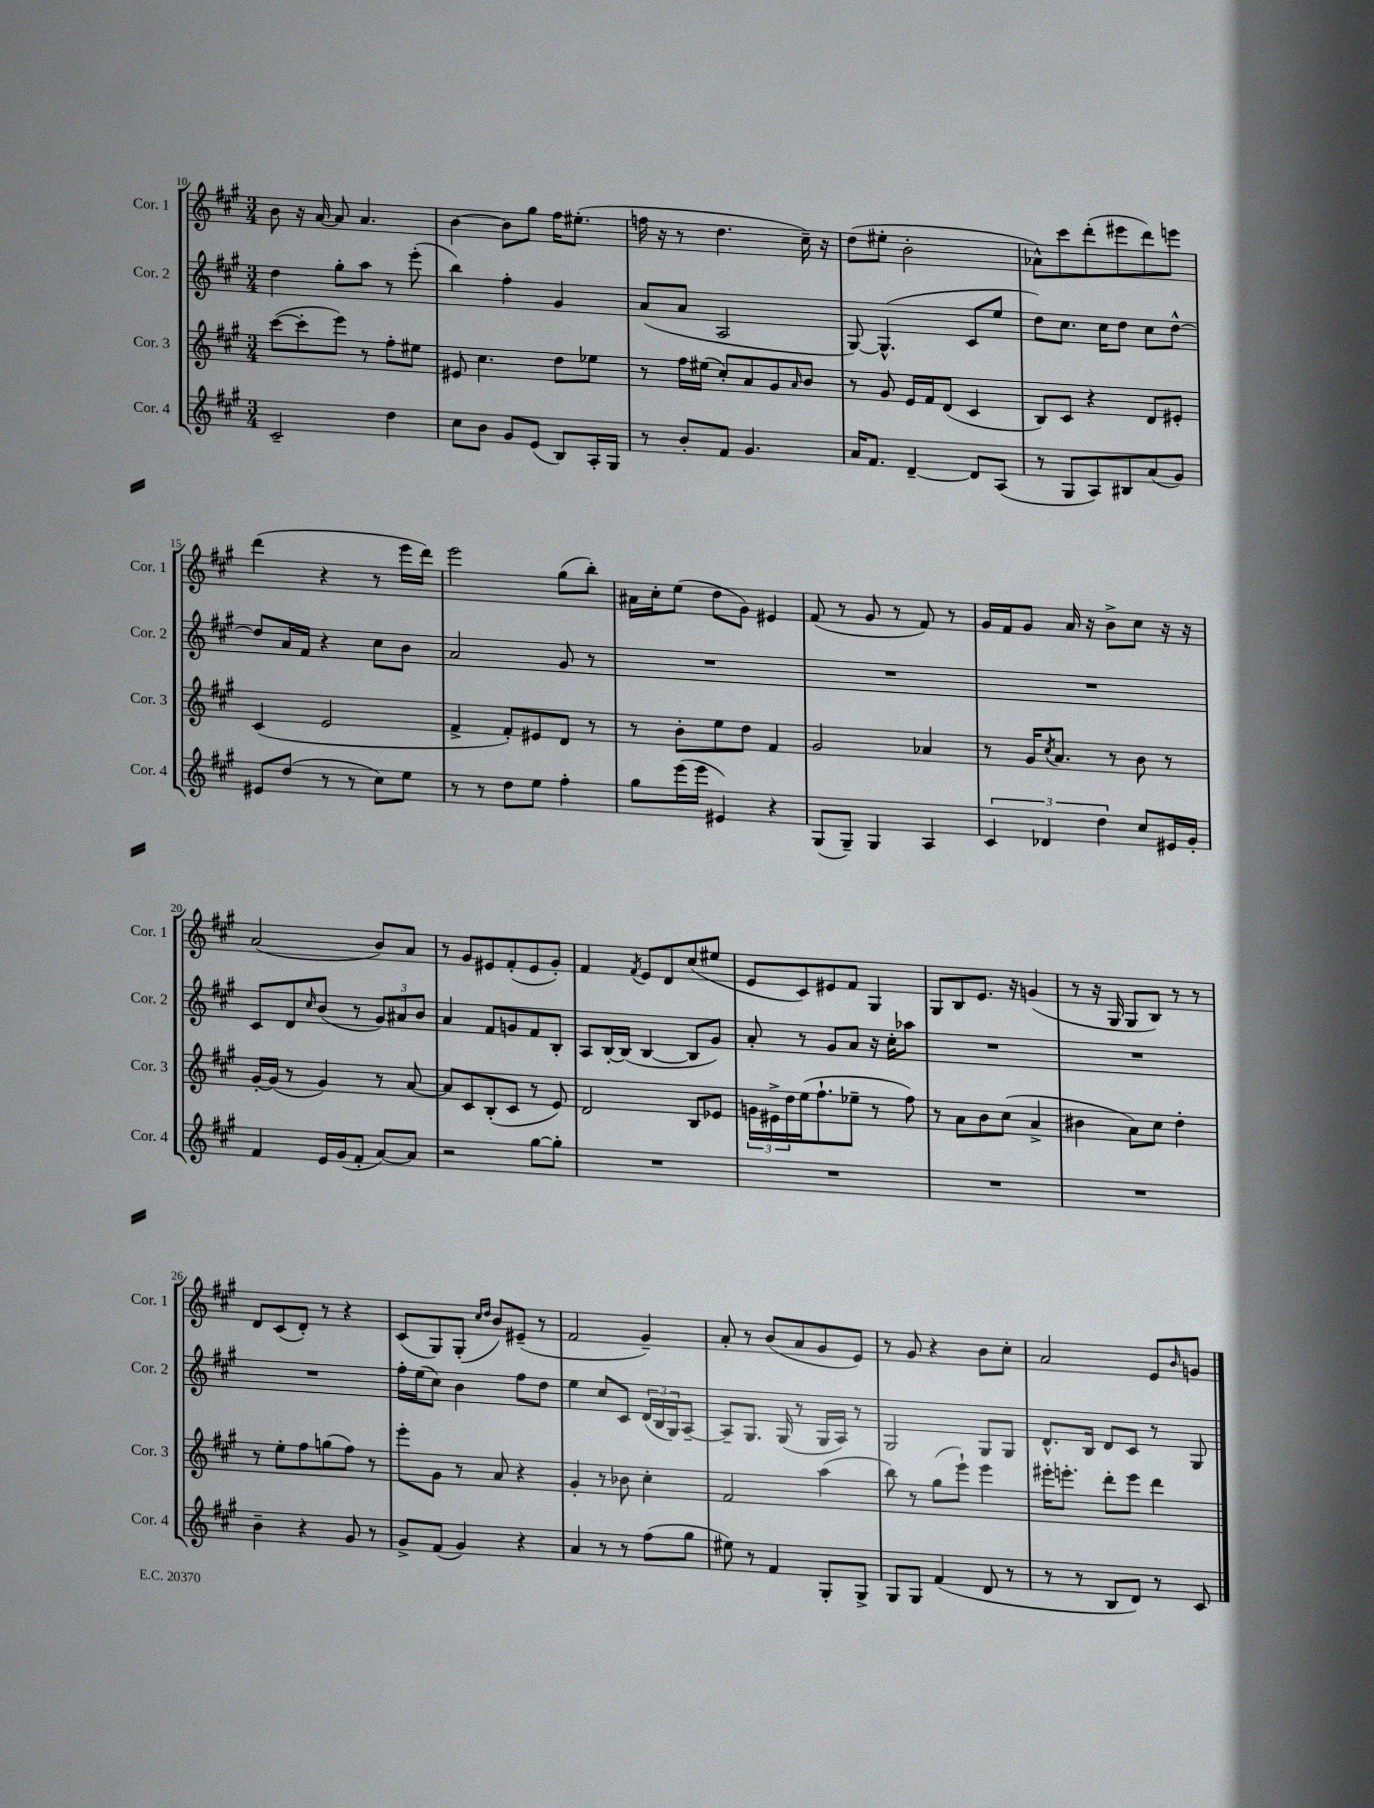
<<
\new StaffGroup <<
\new Staff = "s0" \with { instrumentName = "Cor. 1" shortInstrumentName = "Cor. 1" } {
    \clef treble \key a \major \numericTimeSignature \time 3/4
    b'8 r16 a'16~ a'8 a'4. |
    b'4~ b'8 gis''8 fis''16 eis''8.-.( |
    f''16 r16 r8 d''4. cis''16--) r16 |
    d''8( eis''8-. b'2-. |
    aes'8-^) cis'''8 d'''8-.( eis'''8 d'''8) e'''8 |
    d'''4( r4 r8 e'''16 d'''16) |
    e'''2 gis''8( b''8-.) |
    ais'16 cis''16-. e''8( d''8 gis'8) eis'4 |
    fis'8( r8 gis'8 r8 fis'8) r8 |
    gis'16 fis'16 gis'8 a'16 r16 b'8-> cis''8 r16 r16 |
    a'2( b'8) a'8 |
    r8 gis'8 eis'8 fis'8-.( eis'8 gis'8-.) |
    fis'4 \acciaccatura { fis'8 } e'8 d'8 cis''8( eis''8 |
    e'8 cis'8) eis'8 fis'8 gis4 |
    gis8 b8 e'8. r16 g'4( |
    r8 r16 gis16 gis8 b8) r8 r8 |
    d'8 cis'8( d'8-.) r8 r4 |
    cis'8( gis8) gis8-.( \grace { cis''16 d''16 } b'8) eis'8--( r8 |
    fis'2 gis'4--) |
    a'8-. r8 b'8( a'8 gis'8 e'8) |
    r8 gis'8 r4 b'8 cis''8-. |
    a'2 e'8 \grace { b'16 } g'8 \bar "|." |
}
\new Staff = "s1" \with { instrumentName = "Cor. 2" shortInstrumentName = "Cor. 2" } {
    \clef treble \key a \major \numericTimeSignature \time 3/4
    d''4 gis''8-. a''8 r8 e'''8-.( |
    b''4) fis''4-. gis'4 |
    a'8( a'8 a2 |
    gis8~) gis4.-^( cis'8 e''8 |
    d''8) cis''8. cis''16 d''8 cis''8 d''8~-^ |
    d''8 a'16 fis'16 r4 cis''8 b'8 |
    a'2 gis'8 r8 |
    R2. |
    R2. |
    R2. |
    cis'8 d'8 \grace { cis''16 } b'8( r8 \tuplet 3/2 { gis'8) ais'8 b'8 } |
    a'4 fis'8 g'8 fis'8 b8-. |
    a8 b16~-. b16( b4~ b8 gis'8) |
    a'8-. r8 gis'8 a'8 r16 cis''16-. aes''8 |
    R2. |
    R2. |
    R2. |
    fis''16-. e''16( cis''8) b'4 fis''8 d''8 |
    e''4 cis''8 cis'8 \tuplet 3/2 { d'16( b16 gis16) } a8~-- |
    a8-- gis8. gis16( r8 gis16 a16) r8 |
    gis2 gis8 gis8 |
    d'8.-^ b16 d'8 cis'8 r8 gis8 \bar "|." |
}
\new Staff = "s2" \with { instrumentName = "Cor. 3" shortInstrumentName = "Cor. 3" } {
    \clef treble \key a \major \numericTimeSignature \time 3/4
    cis'''8~( cis'''8-. e'''8) r8 fis''8-. eis''8 |
    eis'8 cis''4. d''8 ees''8 |
    r8 fis''16 eis''16( cis''8-.) a'8 gis'8 \grace { a'16 } b'8 |
    r8 gis'8 e'16 fis'16 d'8( cis'4 |
    b8) cis'8 r4 d'8 eis'8-. |
    cis'4( e'2 |
    fis'4-> fis'8-.) eis'8 d'8 r8 |
    r8 b'8-. e''8 d''8 fis'4 |
    gis'2 aes'4 |
    r8 gis'16 \acciaccatura { cis''8 } a'8. r8 b'8 r8 |
    gis'16~-. gis'16( r8 gis'4) r8 a'8~ |
    a'8 cis'8 b8-.( cis'8 r8 e'8) |
    d'2 b8 ees'8 |
    \tuplet 3/2 { g'16 eis'16-> d''16 } e''16( fis''8.-! ees''8-- r8 fis''8) |
    r8 a'8 b'8 cis''8( a'4-> |
    bis'4 a'8) cis''8 d''4-. |
    r8 e''8-. fis''8 g''8( fis''8) r8 |
    e'''8-. gis'8 r8 a'8 r4 |
    gis'4-. r8 bes'8 cis''4-. |
    fis'2 a''4( |
    b''8) r8 gis''8( e'''8-!) e'''4 |
    eis'''16-. e'''8.-. d'''8-. e'''8 d'''4 \bar "|." |
}
\new Staff = "s3" \with { instrumentName = "Cor. 4" shortInstrumentName = "Cor. 4" } {
    \clef treble \key a \major \numericTimeSignature \time 3/4
    cis'2-- d''4 |
    cis''8 b'8 gis'8 e'8( b8) a16-. gis16 |
    r8 b'8-. fis'8 gis'4. |
    a'16 fis'8. d'4~-- d'8 a8( |
    r8 gis8 a8) bis8 a'8( gis'8) |
    eis'8 d''8( r8 r8 cis''8) e''8 |
    r8 r8 d''8 e''8 fis''4-. |
    gis''8 e'''16( e'''16 eis'4) r4 |
    gis8( gis8--) gis4 a4 |
    \tuplet 3/2 { cis'4 des'4 d''4 } cis''8 eis'16 gis'16-. |
    fis'4 e'16 gis'16( fis'8-. a'8~) a'8 |
    r2 gis''8~ gis''8-. |
    R2. |
    R2. |
    R2. |
    R2. |
    b'4-- r4 gis'8 r8 |
    gis'8-> fis'8( gis'4) r4 |
    a'4 r8 r8 fis''8( gis''8 |
    eis''8) r8 fis'4 gis8-. gis8-> |
    gis8 gis8 fis'4( d'8 r8 |
    r8 r8 b8 d'8) r8 cis'8 \bar "|." |
}
>>
>>
\layout { \context { \Score currentBarNumber = #10 } }
